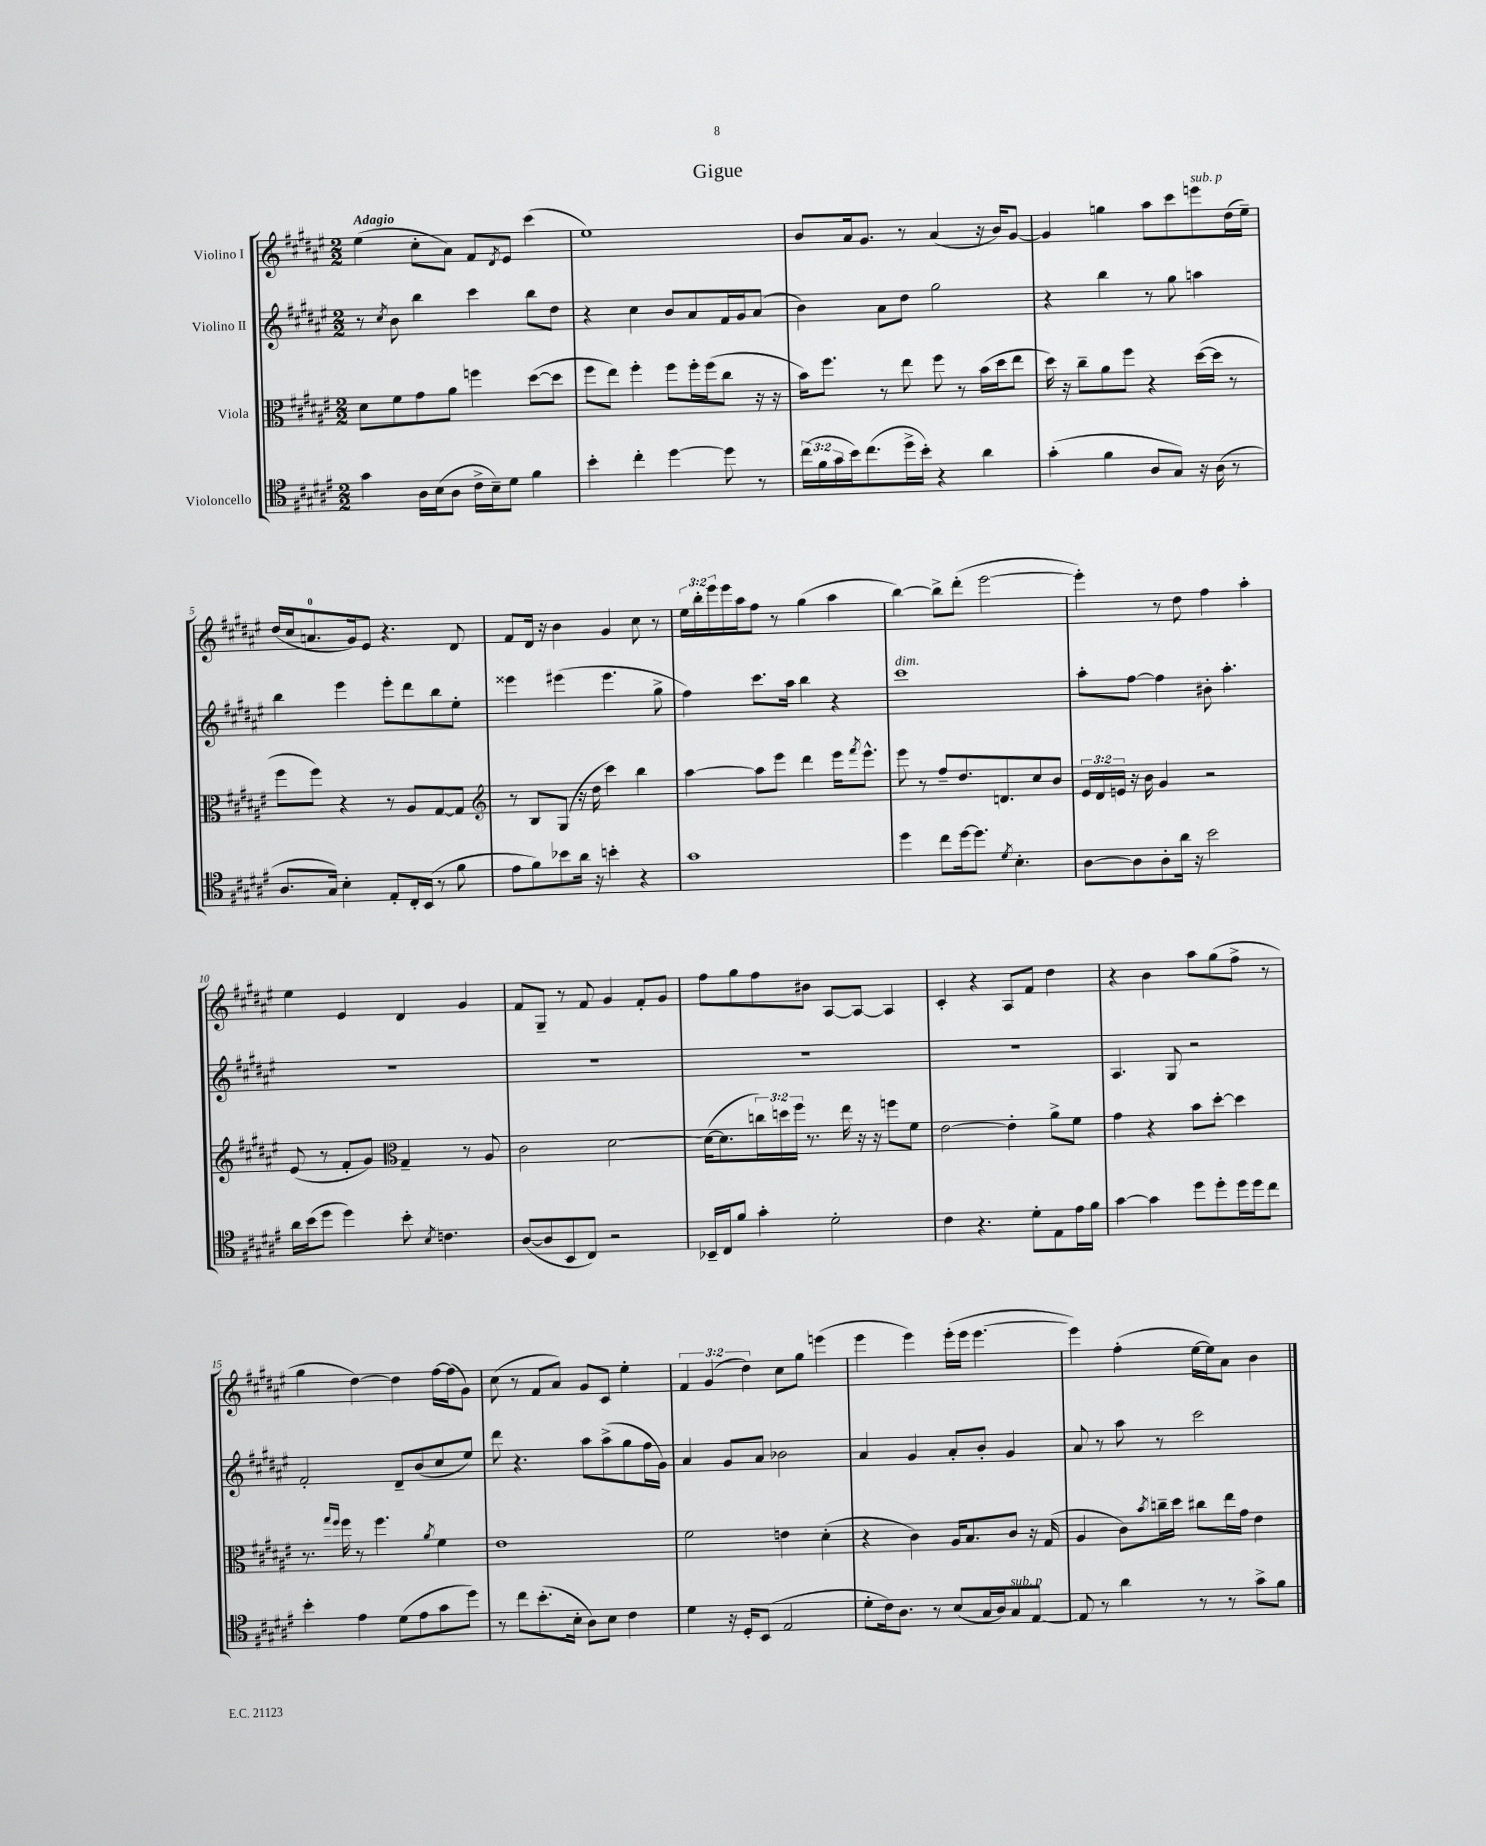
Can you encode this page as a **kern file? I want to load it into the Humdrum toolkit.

**kern	**kern	**kern	**kern
*part4	*part3	*part2	*part1
*staff4	*staff3	*staff2	*staff1
*I"Violoncello	*I"Viola	*I"Violino II	*I"Violino I
*clefC4	*clefC3	*clefG2	*clefG2
*k[f#c#g#d#a#e#]	*k[f#c#g#d#a#e#]	*k[f#c#g#d#a#e#]	*k[f#c#g#d#a#e#]
*M2/2	*M2/2	*M2/2	*M2/2
=1	=1	=1	=1
!	!	!	!LO:TX:a:B:t=Adagio
4g#\	8d#\L	8r	(4ee#\
.	.	8qcc#/	.
.	8f#\	8b\	.
16A#\LL	8g#\	4bb\	8cc#'\L
(16B\J	.	.	.
8A#\J	8a#\J	.	8a#\J)
16c#^\LL	4ffn\	4ccc#\	8f#/L
16B~\J)	.	.	.
.	.	.	8qd#/
8d#\J	.	.	8e#/J
4f#\	([8dd#\L	8bb\L	(4ccc#\
.	8dd#\J]	8dd#\J	.
=2	=2	=2	=2
4b'\	8ff#\L	4r	1ee#)
.	8ee#\J)	.	.
4cc#'\	4ff#'\	4cc#\	.
[4dd#\	8ff#\L	8b/L	.
.	16ff#'\L	8a#/	.
.	(16ff#\J	.	.
8dd#\]	8cc#\J	16f#/L	.
.	.	16g#/J	.
8r	16r	(8a#/J	.
.	16r	.	.
=3	=3	=3	=3
(24cc#\LL	16b\KL)	4b\)	8b/L
24f#\	.	.	.
.	8.ff#\J	.	.
24g#\	.	.	.
16b\J)	.	.	16a#/k
(8.cc#\	.	.	8.g#/J
.	8r	8a#\L	.
16dd#^\L	8ee#\	8dd#\J	8r
16b'\JJ)	.	.	.
4r	8ff#\	2gg#\	(4a#/
.	8r	.	.
4a#\	(16b\LL	.	16r
.	16dd#\J	.	16b/KL)
.	8ee#\J	.	[8g#/J
=4	=4	=4	=4
(4g#'\	16dd#\)	4r	4g#/]
.	16r	.	.
.	8cc#~\L	.	.
4f#\	8a#\	4bb\	4ggn\
.	8ff#\J	.	.
8A#/L	4r	8r	8aa#\L
8G#/J)	.	8gg#\	8ccc#\
!	!	!	!LO:TX:a:i:t=sub. p
16r	([16dd#\LL	4aan\	8eeen\
(16A#\	16dd#\JJ]	.	.
8r	8r	.	(16dd#\L
.	.	.	16ee#~\JJ)
!!LO:LB:g=z
=5	=5	=5	=5
8.A#/L	8ff#\L	4bb\	(16dd#/LL
.	.	.	16cc#/J
.	8ff#\J)	.	8.an/
16G#/Jk)	.	.	.
4B'\	4r	4eee#\	.
.	.	.	16g#/k)
.	.	.	8e#/J
8E#'/L	8r	8eee#'\L	4.r
16C#'/L	8A#/L	8ddd#\	.
(16BB/JJ	.	.	.
8r	[8G#/	8bb\	.
8f#\	8G#/J]	8ee#'\J	8d#/
=6	=6	=6	=6
*	*clefG2	*	*
8e#\L	8r	4eee##X\	8f#/L
8f#\)	8B/L	.	16d#/Jk
.	.	.	16r
8b-X\	(8G#/J	(4eee#X\	4b\
16a#\Jk	16r	.	.
16r	16dd#\	.	.
4bn'\	4ccc#\)	4.eee#\	4g#/
4r	4bb\	.	8cc#\
.	.	8gg#^\	8r
=7	=7	=7	=7
1g#	[4aa#\	4ff#\)	24ee#\LL
.	.	.	24bb'\
.	.	.	24eee#\
.	.	.	16eee#\
.	.	.	16aa#\J
.	8aa#\L]	8.ccc#\L	8ff#\J
.	8eee#\J	.	8r
.	.	16aa#\Jk	.
.	4ddd#\	4bb\	(4gg#\
.	16eee#\KL	4r	4aa#\
.	8qfff#/	.	.
.	8.eee#^^\J	.	.
=8	=8	=8	=8
!	!	!LO:TX:a:i:t=dim.	!
4dd#\	8eee#\	1ccc#	[4bb\)
.	8r	.	.
8cc#\L	8ff#~/L	.	8bb^\L]
[16dd#\k	8.dd#/	.	(8ddd#'\J
8.dd#\J]	.	.	.
.	.	.	[2eee#\
.	8.dn/	.	.
8qd#/	.	.	.
4.B'\	.	.	.
.	8cc#/	.	.
.	8b/J	.	.
=9	=9	=9	=9
[8A#\L	24e#/LL	8aa#'\L	4eee#'\])
.	24d#/	.	.
.	24en/JJ	.	.
8A#\]	16r	[8ff#\J	.
.	16b\	.	.
8A#'\	4g#/	4ff#\]	8r
16a#\Jk	.	.	8dd#\
16r	.	.	.
2b\	2r	8b#X'\	4ff#\
.	.	4.aa#'\	.
.	.	.	4aa#'\
!!LO:LB:g=z
=10	=10	=10	=10
16a#\LL	(8e#/	1r	4ee#\
(16b\J	.	.	.
8dd#\J	8r	.	.
4dd#\)	8f#'/L	.	4e#/
.	8g#/J)	.	.
*	*clefC3	*	*
8b'\	4G#~/	.	4d#/
8qB/	.	.	.
4.cn\	.	.	.
.	8r	.	4g#/
.	8A#/	.	.
=11	=11	=11	=11
([8A#/L	2c#\	1r	8f#/L
8A#/]	.	.	8G#~/J
8BB/	.	.	8r
8C#/J)	.	.	8f#/
2r	[2d#\	.	4g#/
.	.	.	8f#'/L
.	.	.	8g#/J
=12	=12	=12	=12
16BB-X~/LL	(16d#\KL_	1r	8ff#\L
16C#/J	8.d#\]	.	.
8f#/J	.	.	8gg#\
4g#'\	24ccn\L)	.	8ff#\
.	24ddn\	.	.
.	24ff#\JJ	.	.
.	8.r	.	8b#X\J
2d#'\	.	.	[8A#/L
.	16ee#\	.	.
.	16r	.	8A#/J_
.	16r	.	.
.	8ffn\L	.	4A#/]
.	8f#\J	.	.
=13	=13	=13	=13
4c#\	[2e#\	1r	4c#'/
4.r	.	.	4r
.	4e#'\]	.	8A#/L
8d#'\L	.	.	8f#/J
8E#\	8a#^\L	.	4dd#\
16e#\L	8f#\J	.	.
16f#\JJ	.	.	.
=14	=14	=14	=14
[4g#\	4g#\	4.A#/	4r
4g#\]	4r	.	4b\
.	.	8G#/	.
8dd#\L	8b\L	2r	8aa#\L
8dd#'\	[8dd#'\J	.	(8gg#\
16dd#\L	4dd#\]	.	8ff#^\J
16dd#\J	.	.	.
8cc#\J	.	.	8r
!!LO:LB:g=z
=15	=15	=15	=15
4b'\	8.r	2f#'/	4gg#\
.	16qqgg#/LL	.	.
.	16qqff#/JJ	.	.
.	16ff#\	.	.
4e#\	8r	.	[4dd#\)
.	4.ff#\	.	.
(8d#\L	.	8d#~/L	4dd#\]
8e#\	.	(8b/	.
.	8qa#/	.	.
8g#\	4f#\	8cc#/	[16ff#\LL
.	.	.	(16ff#\J]
8dd#\J)	.	8ee#/J)	8g#\J)
=16	=16	=16	=16
8r	1e#	8ddd#\	(8cc#\
8cc#\L	.	4.r	8r
(8.b'\	.	.	8f#/L
.	.	.	8a#/J)
16B'\Jk	.	.	.
8A#\L)	.	8aa#\L	8g#/L
8B\J	.	(8aa#^\	8c#/J
4c#\	.	8gg#\	4ee#'\
.	.	16ff#\L	.
.	.	16g#\JJ)	.
=17	=17	=17	=17
4d#\	2f#\	4a#/	6f#/
.	.	.	(6g#/
16r	.	8g#/L	.
16D#'/KL	.	.	.
.	.	.	6dd#\)
(8BB/J	.	8a#/J	.
2E#/	4en\	2b-X\	8cc#\L
.	.	.	8gg#\J
.	(4d#'\	.	(4eeen\
=18	=18	=18	=18
8d#'\L	4r	4a#/	4eee#\
16c#\k)	.	.	.
8.A#\J	.	.	.
.	4c#\)	4g#/	4eee#\)
8r	.	.	.
(8B/L	16A#/KL	8a#'/L	(16eee#'\LL
.	8.B/	.	16eee#\JJ
16G#/L	.	8b'/J	[4.eee#\
16A#/J)	.	.	.
!LO:TX:a:i:t=sub. p	!	!	!
8G#/	8c#/J	4g#/	.
[8E#/J	16r	.	.
.	(16G#/	.	.
=19	=19	=19	=19
8E#/]	4A#/	8a#/	4eee#\])
8r	.	8r	.
4a#\	8c#\L)	8aa#\	(4ff#'\
.	8qb/	.	.
.	16ccn~\L	8r	.
.	16dd#\JJ	.	.
8r	8cc#X\L	2ccc#\	[16ee#\LL
.	.	.	16ee#\J])
8r	16ee#\L	.	8a#\J
.	16g#\JJ	.	.
8g#^\L	4e#\	.	4b\
8f#\J	.	.	.
==	==	==	==
*-	*-	*-	*-
